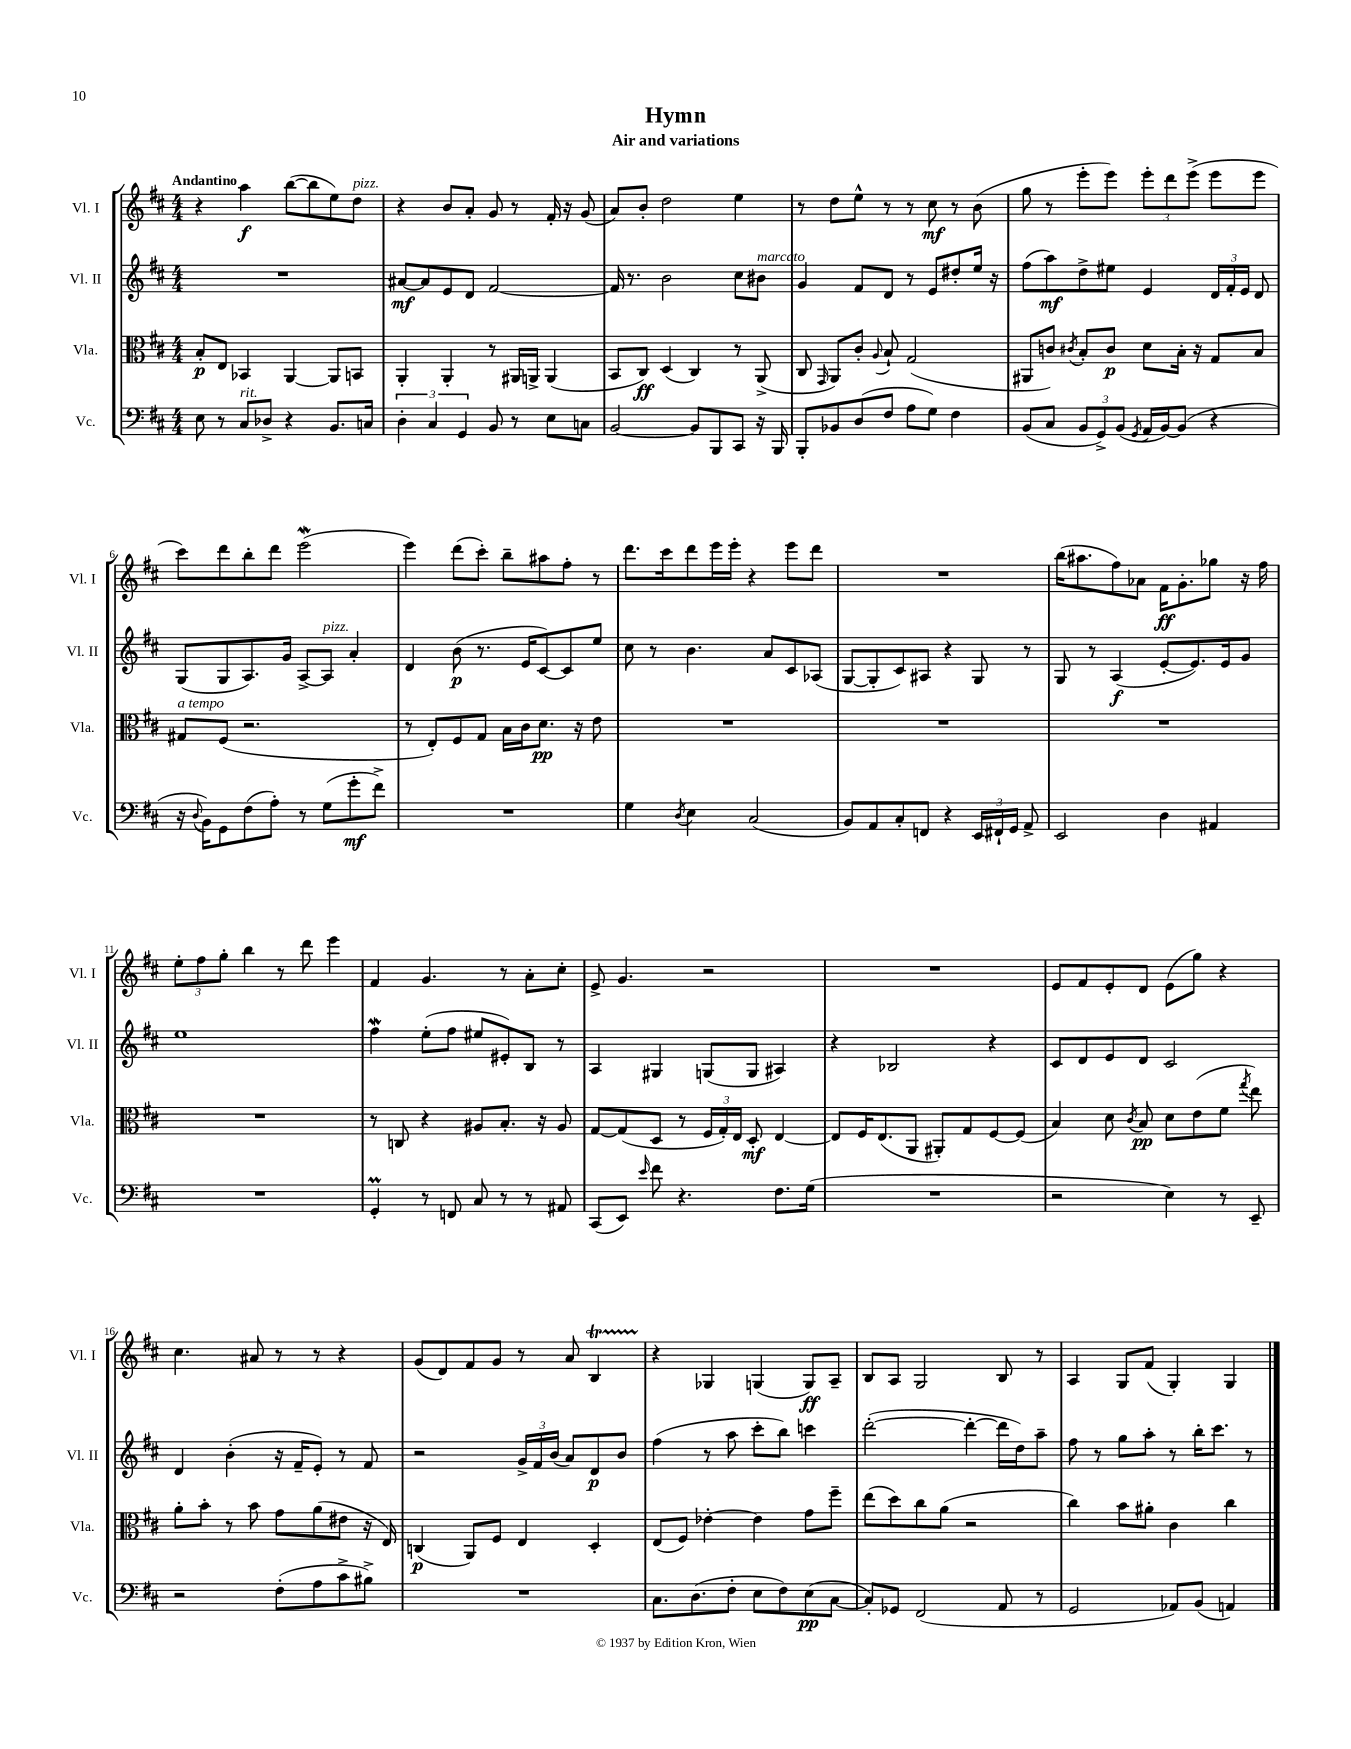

**kern	**dynam	**kern	**dynam	**kern	**dynam	**kern	**dynam
*part4	*part4	*part3	*part3	*part2	*part2	*part1	*part1
*staff4	*staff4	*staff3	*staff3	*staff2	*staff2	*staff1	*staff1
*I"Vc.	*	*I"Vla.	*	*I"Vl. II	*	*I"Vl. I	*
*I'Vc.	*	*I'Vla.	*	*I'Vl. II	*	*I'Vl. I	*
*clefF4	*	*clefC3	*	*clefG2	*	*clefG2	*
*k[f#c#]	*	*k[f#c#]	*	*k[f#c#]	*	*k[f#c#]	*
*M4/4	*	*M4/4	*	*M4/4	*	*M4/4	*
=1	=1	=1	=1	=1	=1	=1	=1
!	!	!	!	!	!	!LO:TX:a:B:t=Andantino	!
8E\	.	8B'/L	p	1r	.	4r	.
8r	.	8E/J	.	.	.	.	.
!LO:TX:a:i:t=rit.	!	!	!	!	!	!	!
8C#/L	.	4BB-X/	.	.	.	4aa\	f
8D-X^/J	.	.	.	.	.	.	.
4r	.	[4AA/	.	.	.	([8bb\L	.
.	.	.	.	.	.	8bb\]	.
8.BB/L	.	8AA/L]	.	.	.	8ee\)	.
!	!	!	!	!	!	!LO:TX:a:i:t=pizz.	!
.	.	8BBn/J	.	.	.	8dd\J	.
16Cn/Jk	.	.	.	.	.	.	.
=2	=2	=2	=2	=2	=2	=2	=2
6D'\	.	4AA'/	.	[8a#X/L	mf	4r	.
.	.	.	.	8a#/]	.	.	.
6C#/	.	.	.	.	.	.	.
.	.	4AA'/	.	8e/	.	8b/L	.
6GG/	.	.	.	.	.	.	.
.	.	.	.	8d/J	.	8a'/J	.
8BB/	.	8r	.	[2f#/	.	8g/	.
8r	.	16AA#X/LL	.	.	.	8r	.
.	.	16AAn^/JJ	.	.	.	.	.
8E\L	.	(4AA/	.	.	.	16f#'/	.
.	.	.	.	.	.	16r	.
8Cn\J	.	.	.	.	.	(8g/	.
=3	=3	=3	=3	=3	=3	=3	=3
[2BB/	.	8BB/L	.	16f#/]	.	8a/L)	.
.	.	.	.	8.r	.	.	.
.	.	8C#/J)	ff	.	.	8b'/J	.
.	.	(4D/	.	2b\	.	2dd\	.
8BB/L]	.	4C#/)	.	.	.	.	.
8BBB/	.	.	.	.	.	.	.
8CC#/J	.	8r	.	8cc#\L	.	4ee\	.
!	!	!	!	!LO:TX:a:i:t=marcato	!	!	!
16r	.	(8AA^/	.	8b#X\J	.	.	.
16BBB/	.	.	.	.	.	.	.
=4	=4	=4	=4	=4	=4	=4	=4
8BBB'/L	.	8C#/	.	4g/	.	8r	.
.	.	16qqGG/	.	.	.	.	.
8BB-X/	.	8AA/L)	.	.	.	8dd\L	.
(8D/	.	8c#'/J	.	8f#/L	.	8ee^^\J	.
.	.	8qqA/	.	.	.	.	.
8F#/J	.	8B`/	.	8d/J	.	8r	.
8A\L	.	(2G/	.	8r	.	8r	.
8G\J)	.	.	.	8e/L	.	8cc#\	mf
4F#\	.	.	.	8dd#X'/	.	8r	.
.	.	.	.	16ee/Jk	.	(8b\	.
.	.	.	.	16r	.	.	.
=5	=5	=5	=5	=5	=5	=5	=5
(8BB/L	.	8AA#X/L	.	(8ff#\L	.	8gg\	.
8C#/J	.	8cn/J)	.	8aa\)	mf	8r	.
.	.	8qc#X/	.	.	.	.	.
12BB/L	.	8B'/L	.	8dd^\	.	8eee'\L	.
12GG^/)	.	.	.	.	.	.	.
.	.	8c#/J	p	8ee#X\J	.	8eee\J)	.
(12BB/J	.	.	.	.	.	.	.
8qGG/	.	.	.	.	.	.	.
16AA/LL	.	8d\L	.	4e/	.	12eee'\L	.
[16BB/J)	.	.	.	.	.	.	.
.	.	.	.	.	.	12ddd\	.
(8BB/J]	.	16B'\Jk	.	.	.	.	.
.	.	.	.	.	.	(12eee^\J	.
.	.	16r	.	.	.	.	.
4r	.	8G/L	.	24d/LL	.	8eee\L	.
.	.	.	.	24f#'/	.	.	.
.	.	.	.	24e/JJ	.	.	.
.	.	8B/J	.	8d/	.	8eee\J	.
!!LO:LB:g=z
=6	=6	=6	=6	=6	=6	=6	=6
!	!	!LO:TX:a:i:t=a tempo	!	!	!	!	!
16r	.	8G#X/L	.	(8G/L	.	8ccc#\L)	.
8qqD/	.	.	.	.	.	.	.
16BB\KL)	.	.	.	.	.	.	.
8GG\	.	(8F#/J	.	8G/	.	8ddd\	.
(8F#\	.	2.r	.	8.A/)	.	8bb'\	.
8A'\J)	.	.	.	.	.	8ddd\J	.
.	.	.	.	16g/Jk	.	.	.
8r	.	.	.	[8A^/L	.	(2eeeW\	.
!	!	!	!	!LO:TX:a:i:t=pizz.	!	!	!
(8G\L	.	.	.	8A/J]	.	.	.
8g'\	mf	.	.	4a'/	.	.	.
8f#^\J)	.	.	.	.	.	.	.
=7	=7	=7	=7	=7	=7	=7	=7
1r	.	8r	.	4d/	.	4eee\)	.
.	.	8E'/L)	.	.	.	.	.
.	.	8F#/	.	(8b\	p	(8ddd\L	.
.	.	8G/J	.	8.r	.	8ccc#'\J)	.
.	.	16B\LL	.	.	.	8bb~\L	.
.	.	16c#\J	.	16e/KL	.	.	.
.	.	8.d\J	pp	[8c#/)	.	8aa#X\	.
.	.	.	.	8c#/]	.	8ff#'\J	.
.	.	16r	.	.	.	.	.
.	.	8e\	.	8ee/J	.	8r	.
=8	=8	=8	=8	=8	=8	=8	=8
4G\	.	1r	.	8cc#\	.	8.ddd\L	.
.	.	.	.	8r	.	.	.
.	.	.	.	.	.	16ccc#\k	.
8qD/	.	.	.	.	.	.	.
4E\	.	.	.	4.b\	.	8ddd\	.
.	.	.	.	.	.	16eee\L	.
.	.	.	.	.	.	16eee'\JJ	.
(2C#/	.	.	.	.	.	4r	.
.	.	.	.	8a/L	.	.	.
.	.	.	.	8c#/	.	8eee\L	.
.	.	.	.	(8A-X/J	.	8ddd\J	.
=9	=9	=9	=9	=9	=9	=9	=9
8BB/L)	.	1r	.	[8G/L	.	1r	.
8AA/	.	.	.	8G'/]	.	.	.
8C#'/	.	.	.	8c#/)	.	.	.
8FFn/J	.	.	.	8A#X/J	.	.	.
4r	.	.	.	4r	.	.	.
24EE/LL	.	.	.	8G/	.	.	.
24FF#X`/	.	.	.	.	.	.	.
24GG/JJ	.	.	.	.	.	.	.
8AA^/	.	.	.	8r	.	.	.
=10	=10	=10	=10	=10	=10	=10	=10
2EE/	.	1r	.	8G/	.	(16bb\KL	.
.	.	.	.	.	.	8.aa#X\	.
.	.	.	.	8r	.	.	.
.	.	.	.	(4A/	f	8ff#\)	.
.	.	.	.	.	.	8a-X\J	.
4D\	.	.	.	[8e'/L	.	16f#\KL	ff
.	.	.	.	.	.	8.g'\	.
.	.	.	.	8.e/])	.	.	.
4AA#X/	.	.	.	.	.	8gg-X\J	.
.	.	.	.	16e/k	.	.	.
.	.	.	.	8g/J	.	16r	.
.	.	.	.	.	.	16ff#\	.
!!LO:LB:g=z
=11	=11	=11	=11	=11	=11	=11	=11
1r	.	1r	.	1ee	.	12ee'\L	.
.	.	.	.	.	.	12ff#\	.
.	.	.	.	.	.	12gg'\J	.
.	.	.	.	.	.	4bb\	.
.	.	.	.	.	.	8r	.
.	.	.	.	.	.	8ddd\	.
.	.	.	.	.	.	4eee\	.
=12	=12	=12	=12	=12	=12	=12	=12
4GGM'/	.	8r	.	4ff#W\	.	4f#/	.
.	.	8Cn/	.	.	.	.	.
8r	.	4r	.	(8ee'\L	.	4.g/	.
8FFn/	.	.	.	8ff#\J	.	.	.
8C#/	.	8A#X/L	.	8ee#X/L	.	.	.
8r	.	8.B'/J	.	8e#X'/)	.	8r	.
8r	.	.	.	8B/J	.	8a'\L	.
.	.	16r	.	.	.	.	.
8AA#X/	.	8A#/	.	8r	.	8cc#'\J	.
=13	=13	=13	=13	=13	=13	=13	=13
(8CC#/L	.	[8G/L	.	4A/	.	8e^/	.
8EE/J)	.	(8G/]	.	.	.	4.g/	.
16qqe/	.	.	.	.	.	.	.
8f#\	.	8D/J	.	4G#X/	.	.	.
4.r	.	8r	.	.	.	.	.
.	.	24F#/LL	.	(8Gn/L	.	2r	.
.	.	24G'/)	.	.	.	.	.
.	.	24E/JJ	.	.	.	.	.
.	.	8D'/	mf	8G/J	.	.	.
8.F#\L	.	[4E/	.	4A#X/)	.	.	.
(16G\Jk	.	.	.	.	.	.	.
=14	=14	=14	=14	=14	=14	=14	=14
1r	.	8E/L]	.	4r	.	1r	.
.	.	16F#/K	.	.	.	.	.
.	.	(8.E/	.	.	.	.	.
.	.	.	.	2B-X/	.	.	.
.	.	8AA/J	.	.	.	.	.
.	.	8AA#X'/L)	.	.	.	.	.
.	.	8G/	.	.	.	.	.
.	.	[8F#/	.	4r	.	.	.
.	.	(8F#/J]	.	.	.	.	.
=15	=15	=15	=15	=15	=15	=15	=15
2r	.	4B/)	.	8c#/L	.	8e/L	.
.	.	.	.	8d/	.	8f#/	.
.	.	8d\	.	8e/	.	8e'/	.
.	.	8qc#/	.	.	.	.	.
.	.	8B/	pp	8d/J	.	8d/J	.
4E\)	.	8d\L	.	2c#/	.	(8e\L	.
.	.	(8e\	.	.	.	8gg\J)	.
8r	.	8f#\J	.	.	.	4r	.
.	.	8qgg/	.	.	.	.	.
8EE~/	.	8ee\)	.	.	.	.	.
!!LO:LB:g=z
=16	=16	=16	=16	=16	=16	=16	=16
2r	.	8a'\L	.	4d/	.	4.cc#\	.
.	.	8b'\J	.	.	.	.	.
.	.	8r	.	(4b'\	.	.	.
.	.	8b\	.	.	.	8a#X/	.
(8F#'\L	.	8g\L	.	16r	.	8r	.
.	.	.	.	16f#~/KL	.	.	.
8A\	.	(8a\	.	8e'/J)	.	8r	.
8c#^\	.	8e#X\J	.	8r	.	4r	.
8B#X^\J)	.	16r	.	8f#/	.	.	.
.	.	16E/)	.	.	.	.	.
=17	=17	=17	=17	=17	=17	=17	=17
1r	.	(4Cn/	p	2r	.	(8g/L	.
.	.	.	.	.	.	8d/)	.
.	.	8AA/L)	.	.	.	8f#/	.
.	.	8F#/J	.	.	.	8g/J	.
.	.	4E/	.	24g^/LL	.	8r	.
.	.	.	.	24f#/	.	.	.
.	.	.	.	(24b/JJ	.	.	.
.	.	.	.	8a/L)	.	8a/	.
.	.	4D'/	.	8d/	p	4BT/	.
.	.	.	.	8b/J	.	.	.
=18	=18	=18	=18	=18	=18	=18	=18
8.C#\L	.	(8E/L	.	(4ff#\	.	4r	.
.	.	8F#/J)	.	.	.	.	.
(8.D\	.	.	.	.	.	.	.
.	.	[4e-X'\	.	8r	.	4G-X/	.
8F#'\J	.	.	.	8aa\	.	.	.
8E\L	.	4e-\]	.	8ccc#'\L	.	(4Gn/	.
8F#\)	.	.	.	8bb\J)	.	.	.
(8E\	pp	8g\L	.	4cccn\	.	8G/L)	ff
[8C#\J	.	8ff#~\J	.	.	.	8A~/J	.
=19	=19	=19	=19	=19	=19	=19	=19
8C#'/L])	.	(8ee\L	.	([2ddd'\	.	8B/L	.
8GG-X/J	.	8dd\)	.	.	.	8A/J	.
(2FF#/	.	8cc#\	.	.	.	2G/	.
.	.	(8a\J	.	.	.	.	.
.	.	2r	.	4ddd'\_	.	.	.
8AA/	.	.	.	16ddd\LL]	.	8B/	.
.	.	.	.	16dd\J)	.	.	.
8r	.	.	.	8aa~\J	.	8r	.
=20	=20	=20	=20	=20	=20	=20	=20
2GG/	.	4cc#\)	.	8ff#\	.	4A/	.
.	.	.	.	8r	.	.	.
.	.	8b\L	.	8gg\L	.	8G/L	.
.	.	8a#X'\J	.	8aa'\J	.	(8f#/J	.
8AA-X/L)	.	4c#\	.	8r	.	4G'/)	.
(8BB/J	.	.	.	16bb'\KL	.	.	.
.	.	.	.	8.ccc#\J	.	.	.
4AAn/)	.	4cc#\	.	.	.	4G/	.
.	.	.	.	8r	.	.	.
==	==	==	==	==	==	==	==
*-	*-	*-	*-	*-	*-	*-	*-
